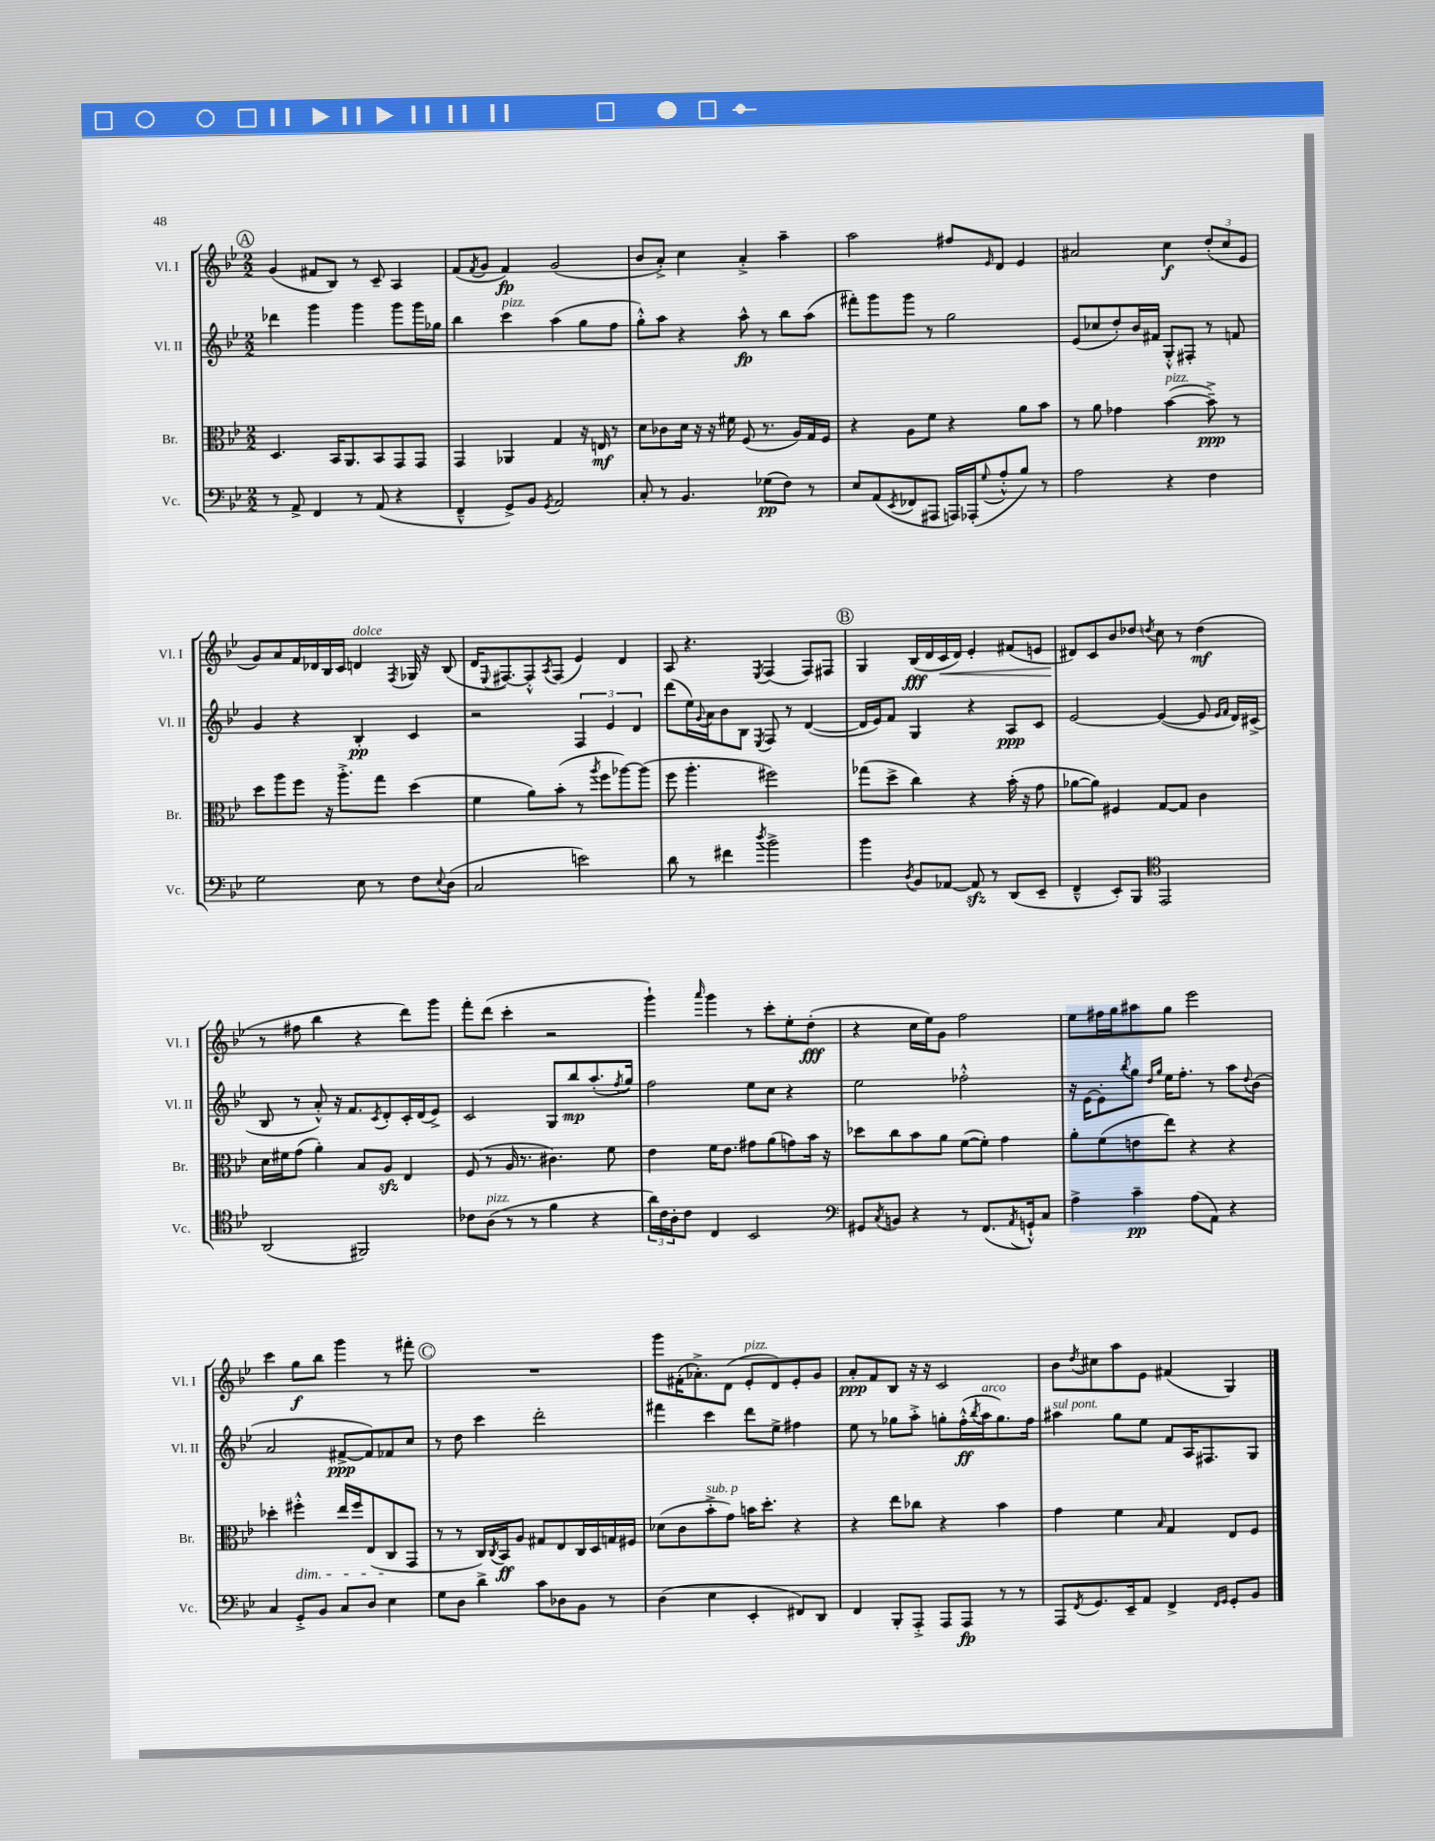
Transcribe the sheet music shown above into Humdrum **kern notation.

**kern	**kern	**kern	**kern
*staff4	*staff3	*staff2	*staff1
*clefF4	*clefC3	*clefG2	*clefG2
*k[b-e-]	*k[b-e-]	*k[b-e-]	*k[b-e-]
*M2/2	*M2/2	*M2/2	*M2/2
8r	4.D/	4ddd-\	(4g/
8AA^/	.	.	.
4FF/	.	4ggg\	8f#/L
.	16BB-/LK	.	8B-/J)
.	8.AA/	.	.
8r	.	4ggg\	8r
(8AA/	8BB-/	.	8c~/
4r	8GG/	8ggg\L	4A/
.	8GG/J	16ggg\L	.
.	.	16gg-\JJ	.
=	=	=	=
4FF~^^/	4GG/	4bb-\	(8f/L
.	.	.	8qf/
.	.	.	8g/J
8GG^/L)	4AA-/	4ccc\	4f/)
8BB-/J	.	.	.
8qGG/	.	.	.
2AA/	4G/	(4aa\	(2g/
.	16r	8gg\L	.
.	16E/	.	.
.	8r	8ff\J	.
=	=	=	=
8C'/	8d\L	8gg'^^\L)	8b-/L
8r	8c-\	8aa\J	8a'^/J)
4.BB-/	16d\Jk	4r	4cc\
.	16r	.	.
.	16r	.	.
.	16f#\	.	.
.	(8F/	8aa^^\	4a'^/
(8G-\L	8.r	8r	.
8F\J)	.	8bb-\L	4aa~\
.	16A/LL)	.	.
8r	16G/	(8aa\J	.
.	16F/JJ	.	.
=	=	=	=
8E-/L	4r	8fff#'\L)	2aa\
(8AA/	.	8ggg\	.
8qEE-/	.	.	.
8FF-/	8A\L	8ggg\J	.
8AAA#/J	8f\J	8r	.
16AAA/LL)	4r	2gg\	8ff#/L
(16AAA-'/J	.	.	.
8qqG/	.	.	16qqe-/
8A'^^/	.	.	8d/J
8B-/J)	8a\L	.	4e-/
8r	8b-\J	.	.
=	=	=	=
2A\	8r	(8e-/L	2a#/
.	8a\	8cc-/	.
.	4g-\	8dd'/)	.
.	.	16b-/L	.
.	.	16f#/JJ	.
4r	([4b-\	8G'^^/L	4cc\
.	.	8F#'/J	.
4F\	8b-~^\])	8r	(12dd'/L
.	.	.	12cc/
.	8r	8f/	.
.	.	.	12e-/J
=	=	=	=
2G\	8dd\L	4g/	8g/L)
.	8aa\	.	8a/
.	8ff\J	4r	16f/L
.	.	.	16d-/
.	16r	.	16B-/
.	8.aa'^\L	.	16c/JJ
8E-\	.	4B-'/	4d/
8r	8gg\J	.	.
.	.	.	8qF/
8F\L	(4dd\	4c/	16G-/
.	.	.	16r
8qqE-/	.	.	.
(8D\J	.	.	(8B-/
=	=	=	=
2C/	4f\	2r	16d/LK
.	.	.	8qqE-/
.	.	.	[8.F#/)
.	8a\L)	.	8F#'^^/]
.	.	.	8qA/
.	(8b-'\J	.	(8F#/J
2e\)	8r	6F/	4e-/)
.	8qaa/	.	.
.	8ff\L	.	.
.	.	6e-/	.
.	[8aa-\)	.	4d/
.	.	6d/	.
.	(8aa-\]J	.	.
=	=	=	=
8d\	8ff\	(8ddd\L	8A/
8r	4.aa'\	16ee-\L)	4.r
.	.	8qqg/	.
.	.	16a\J	.
4f#\	.	8b-\	.
.	.	8B-\J	.
8qdd/	.	8qE-/	8qE-/
2b-^\	2ff#\)	8F/	(4F/
.	.	8r	.
.	.	([4d/	8F/L)
.	.	.	8F#/J
=	=	=	=
4b-\	(8gg-\L	16d/]LL	4G/
.	.	16e-/J)	.
.	8dd^\J	8f/J	.
8qD/	.	.	.
8BB-/L	4cc\)	4G/	(16B-/LL
.	.	.	16d/
[8AA-/J	.	.	16c/
.	.	.	16d/JJ)
8AA-/]	4r	4r	4e-'/
8r	.	.	.
(8DD/L	(16b-'\	8A/L	(8f#/L
.	16r	.	.
8EE-~/J	8g\	8c/J	8e/J
=	=	=	=
4FF~^^/	[8a-\L	[2e-/	8d#/L)
.	8a-\]J)	.	8c/
8EE-'/L)	4F#/	.	8b-/
8BBB-/J	.	.	8dd-/J
*clefC4	*	*	*
.	.	.	8qdd/
2EE-/	[8G/L	(4e-/_	8cc\
.	8G/]J	.	8r
.	4c\	8e-/]	(4dd\
.	.	16qqe-/LL	.
.	.	16qqf/JJ	.
.	.	16d/LL)	.
.	.	(16c#^/JJ	.
=	=	=	=
(2AA/	16d\LL	8B-/	8r
.	16f#\J	.	.
.	(8g\J	8r	8ff#\
.	4a'\)	8a'^^/)	4bb-\
.	.	16r	.
.	.	8.f/L	.
2FF#/)	8B-/L	.	4r
.	.	8qc/	.
.	8A/J	8d'/	.
.	4E-/	16c'/L	8ddd\L)
.	.	(16d/J	.
.	.	8e-^/J)	8ggg\J
=	=	=	=
8c-\L	(8F/	2c/	8fff'\L
(8A\J	8r	.	(8ddd\J
8r	16A/	.	4ccc'\
.	8.r	.	.
8r	.	.	.
4f\	4.c#\)	8G/L	2r
.	.	8bb-/	.
4r	.	(8.aa'/	.
.	8f\	.	.
.	.	8qff/	.
.	.	16gg/Jk)	.
=	=	=	=
24a\LL)	4e-\	2ff\	4ggg`\)
24c\	.	.	.
24A'\J	.	.	.
8c\J	.	.	.
.	.	.	16qqaaa/
4C/	16f\LK	.	4ggg\
.	8.e-\J	.	.
2BB-/	8g#\L	8ee-\L	8r
.	(8a\	8cc\J	8ccc'\L
.	8g\)	4r	8ee-'\
.	16b-\Jk	.	(8dd'\J
.	16r	.	.
=	=	=	=
*clefF4	*	*	*
8GG#/L	8dd-\L	2ee-\	4r
8qC/	.	.	.
8BB/J	8cc\	.	.
4r	8b-\	.	16cc\LL
.	.	.	16ee-\J)
.	8a\J	.	8g\J
8r	([8f\L	2ff-'^^\	2ff\
(8.FF/L	8f'\]J)	.	.
.	4g\	.	.
8qAA/	.	.	.
16GG`^^/k)	.	.	.
8C/J	.	.	.
=	=	=	=
4A^\	8a'\L	16r	8ee-\L
.	.	[16e-\LK	.
.	(8f\	8e-'\]	16ff#\L
.	.	.	16gg\J
.	.	8qbb-/	.
4c~\	8e\	8gg\J	8aa#\
.	.	16qqdd/LL	.
.	.	16qqgg/JJ	.
.	8ee-\J)	16ee-\LK	8gg\J
.	.	8.ff'\J	.
(8A\L	4r	.	2eee-\
8AA\J)	.	8r	.
4r	4r	8aa\L	.
.	.	8qqdd/	.
.	.	(8b-\J	.
=	=	=	=
4C/	4dd-'\	2a/	4ccc\
8GG'^/L	4ff#'^^\	.	8gg\L
8BB-/J	.	.	8bb-\J
8C/L	16ee-/LL	[8f#^/L	4ggg\
.	16ff#/J	.	.
8D/J	(8E-/	8f#/])	.
4E-\	8C/	8f-/	8r
.	8GG/J	8cc/J	8fff#'\
=	=	=	=
8G\L	8r	8r	1r
8D\J	8r	8dd\	.
4d^\	16C/LL)	4ccc\	.
.	8qC/	.	.
.	16BB-/J	.	.
.	8A/J	.	.
8c\L	8G#/L	2ddd'\	.
8D-\	8E-/	.	.
8BB-\J	16C/L	.	.
.	16D/	.	.
8r	16G/	.	.
.	16F#/JJ	.	.
=	=	=	=
(4D\	(8d-\L	4fff#\	8ggg\L
.	8c\	.	(16f#'\K
.	.	.	8.a-'^\)
4E-\	8b-'^\	4ccc\	.
.	8g\J)	.	(8d\J
4EE-'/	16b\LK	8ddd\L	8e-'/L
.	8.dd'\J	.	.
.	.	8ee-^\J	8d/)
8FF#/L)	4r	4ff#\	8e-'/
8DD/J	.	.	8g/J
=	=	=	=
4FF/	4r	8ee-\	8a'/L
.	.	8r	8f/
8BBB-'/L	8ee-\L	8gg-\L	8B-/J
8AAA'^/J	8cc-\J	8aa'^\J	16r
.	.	.	16r
8AAA/L	4r	8gg'\L	2c/
8AAA/J	.	(16ff'^^\L	.
.	.	8qbb-/	.
.	.	16aa\J	.
8r	4b-\	8.gg\)	.
8r	.	.	.
.	.	16ff\Jk	.
=	=	=	=
8AAA/L	4g\	4aa#\	8b-\L
8qFF/	.	.	8qdd/
8.GG/	.	.	8cc#\
.	4f\	8gg\L	8aa\
16EE-~/k	.	.	.
8AA/J	.	8ee-\J	8e-\J
.	16qqB-/	.	.
4FF^/	4G/	8f/L	(4f#/
.	.	16A/K	.
.	.	8.F#/	.
16qqFF/LL	.	.	.
16qqGG/JJ	.	.	.
8GG'/L	8E-/L	.	4G/)
8BB-/J	8F/J	8G/J	.
==	==	==	==
*-	*-	*-	*-
